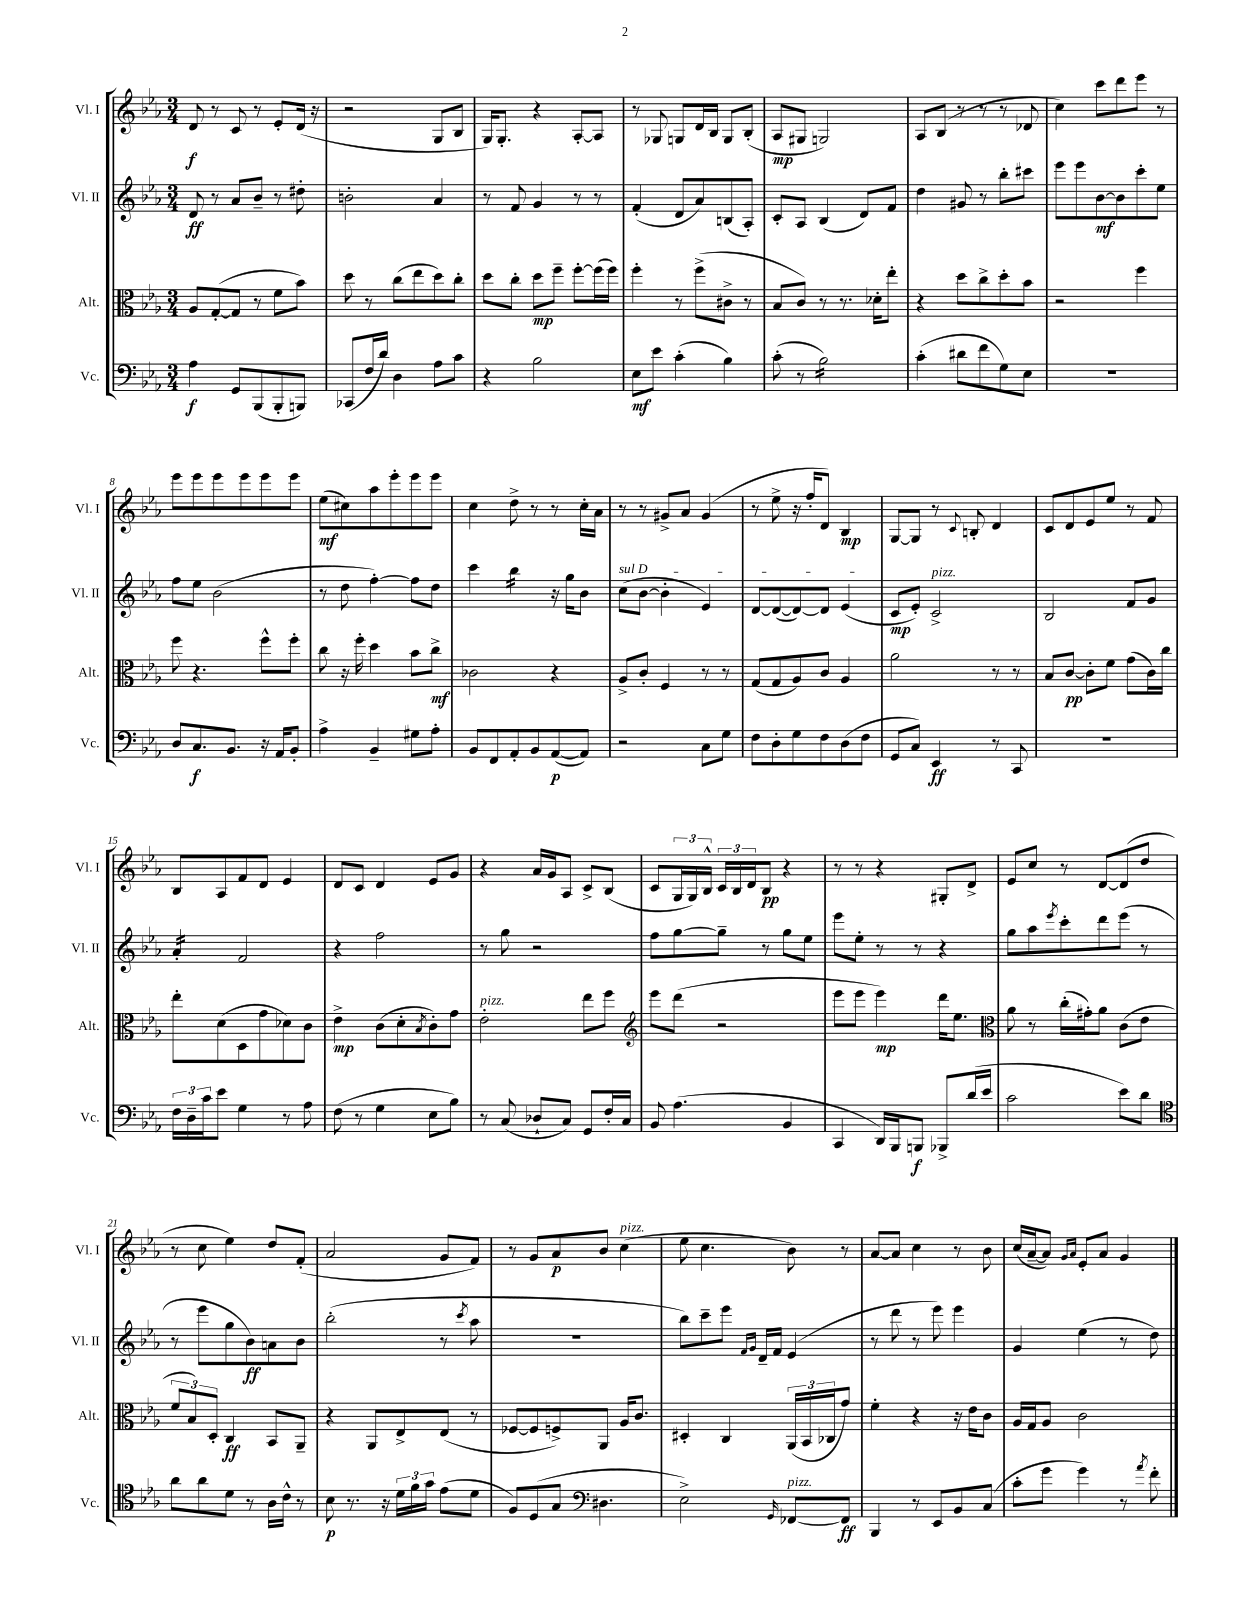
<<
\new StaffGroup <<
\new Staff = "s0" \with { instrumentName = "Vl. I" shortInstrumentName = "Vl. I" } {
    \clef treble \key ees \major \numericTimeSignature \time 3/4
    d'8\f r8 c'8 r8 ees'8-. d'16( r16 |
    r2 g8 bes8 |
    g16) g8.-. r4 aes8~-. aes8 |
    r8 ges8 g8 d'16 bes16 g8 bes8-.( |
    aes8\mp gis8 g2) |
    aes8 bes8( r8 r8 r8 des'8 |
    c''4) c'''8 d'''8 ees'''8 r8 |
    ees'''8 ees'''8 ees'''8 ees'''8 ees'''8 ees'''8 |
    ees''8\mf( cis''8) aes''8 ees'''8-. ees'''8 ees'''8 |
    c''4 d''8-> r8 r8 c''16-. aes'16 |
    r8 r8 gis'8-> aes'8 gis'4( |
    r8 ees''8-> r16 f''16-. d'8) bes4\mp |
    g8~ g8 r8 \appoggiatura { c'8 } b8-. d'4 |
    c'8 d'8 ees'8 ees''8 r8 f'8 |
    bes8 aes8 f'8 d'8 ees'4 |
    d'8 c'8 d'4 ees'8 g'8 |
    r4 aes'16 g'16 aes8 c'8-> bes8( |
    c'8 \tuplet 3/2 { g16 g16) bes16-^ } \tuplet 3/2 { c'16 bes16 d'16 } bes8\pp r4 |
    r8 r8 r4 gis8-. d'8-> |
    ees'8 c''8 r8 d'8~ d'8( d''8 |
    r8 c''8 ees''4) d''8 f'8-.( |
    aes'2 g'8 f'8) |
    r8 g'8 aes'8\p bes'8 c''4^\markup { \italic "pizz." }( |
    ees''8 c''4. bes'8) r8 |
    aes'8~ aes'8 c''4 r8 bes'8 |
    c''16( aes'16~-- aes'8) \grace { g'16 aes'16 } ees'8-. aes'8 g'4 \bar "|." |
}
\new Staff = "s1" \with { instrumentName = "Vl. II" shortInstrumentName = "Vl. II" } {
    \clef treble \key ees \major \numericTimeSignature \time 3/4
    d'8\ff r8 aes'8 bes'8-- r8 dis''8-. |
    b'2-. aes'4 |
    r8 f'8 g'4 r8 r8 |
    f'4-.( d'8 aes'8) b8( aes8-.) |
    c'8-. aes8 bes4( d'8) f'8 |
    d''4 gis'8 r8 bes''8-. cis'''8 |
    ees'''8 ees'''8 bes'8~\mf bes'8 c'''8-. ees''8 |
    f''8 ees''8 bes'2( |
    r8 d''8 f''4~-.) f''8 d''8 |
    c'''4 bes''4:16 r16 g''16 bes'8 |
    \once \override TextSpanner.bound-details.left.text = \markup { \italic "sul D" } c''8\startTextSpan( bes'8~ bes'4-. ees'4) |
    d'8~ d'8~( d'8~) d'8 ees'4\stopTextSpan( |
    c'8\mp ees'8-.) c'2->^\markup { \italic "pizz." } |
    bes2 f'8 g'8 |
    aes'4:16-. f'2 |
    r4 f''2 |
    r8 g''8 r2 |
    f''8 g''8~ g''8-- r8 g''8 ees''8 |
    ees'''8 ees''8-. r8 r8 r4 |
    g''8 aes''8 \acciaccatura { ees'''8 } c'''8-. d'''8 ees'''8( r8 |
    r8 ees'''8 g''8 bes'8\ff) a'8 bes'8 |
    bes''2-.( r8 \acciaccatura { c'''8 } aes''8 |
    R2. |
    bes''8) c'''8-- ees'''8 \grace { f'16 g'16 } d'16-- f'16 ees'4( |
    r8 d'''8 r8 ees'''8) ees'''4 |
    g'4 ees''4( r8 d''8) \bar "|." |
}
\new Staff = "s2" \with { instrumentName = "Alt." shortInstrumentName = "Alt." } {
    \clef alto \key ees \major \numericTimeSignature \time 3/4
    aes8 g8~-.( g8 r8 f'8 bes'8) |
    d''8 r8 c''8( ees''8 d''8) c''8-. |
    d''8 c''8-. d''8\mp f''8-- f''8~-. f''16( f''16) |
    f''4-. r8 f''8->( cis'8-> r8 |
    bes8 c'8) r8 r8. des'16-. ees''8-. |
    r4 d''8 c''8-> d''8-. bes'8 |
    r2 f''4 |
    f''8 r4. f''8-^ f''8-. |
    c''8 r16 f''16-. d''4 bes'8 c''8->\mf |
    ces'2 r4 |
    aes8-> c'8-. f4 r8 r8 |
    g8( g8 aes8) c'8 aes4 |
    aes'2 r8 r8 |
    bes8 c'8~\pp c'8-. f'8 g'8( c'16) c''16 |
    ees''8-. d'8( d8 g'8 des'8) c'8 |
    ees'4->\mp c'8( d'8-. \acciaccatura { bes8 } c'8-.) g'8 |
    ees'2-.^\markup { \italic "pizz." } ees''8 f''8 |
    \clef treble ees'''8 d'''8( r2 |
    ees'''8 ees'''8 ees'''4\mp) d'''16 ees''8. |
    \clef alto aes'8 r8 c''16-.( gis'16-.) aes'8 c'8( ees'8 |
    \tuplet 3/2 { f'8 bes8) d8-. } c4\ff bes,8 aes,8-- |
    r4 aes,8 ees8-> ees8( r8 |
    fes8~ fes8 f8->) aes,8 aes16 c'8. |
    dis4-. c4 \tuplet 3/2 { aes,16( bes,16 ces16 } g'8) |
    f'4-. r4 r16 ees'16 c'8 |
    aes16 g16 aes8 c'2 \bar "|." |
}
\new Staff = "s3" \with { instrumentName = "Vc." shortInstrumentName = "Vc." } {
    \clef bass \key ees \major \numericTimeSignature \time 3/4
    aes4\f g,8 bes,,8( bes,,8-. b,,8) |
    ces,8( f16 d'16) d4 aes8 c'8 |
    r4 bes2 |
    ees8\mf ees'8 c'4-.( bes4) |
    c'8-.( r8 bes2:16) |
    c'4-.( dis'8 f'8 g8) ees8 |
    R2. |
    d8 c8.\f bes,8. r16 aes,16 bes,8-. |
    aes4-> bes,4-- gis8 aes8-. |
    bes,8 f,8 aes,8-. bes,8 aes,8~\p( aes,8) |
    r2 c8 g8 |
    f8 d8-. g8 f8 d8( f8 |
    g,8 c8) ees,4\ff r8 c,8 |
    R2. |
    \tuplet 3/2 { f16 d16-- c'16 } ees'8 g4 r8 aes8 |
    f8( r8 g4 ees8 bes8) |
    r8 c8( des8-! c8) g,8 f16-. c16 |
    bes,8 aes4.( bes,4 |
    c,4 d,16) bes,,16 b,,8\f bes,,8-> d'16( ees'16 |
    c'2 ees'8) d'8 |
    \clef tenor aes'8 aes'8 d'8 r8 aes16 c'16-^ r8 |
    bes8\p r8. r16 \tuplet 3/2 { d'16 f'16 g'16 } ees'8( d'8 |
    f8) d8( g8 \clef bass dis4. |
    ees2->) \grace { g,16 } fes,8~^\markup { \italic "pizz." } fes,8\ff |
    bes,,4 r8 ees,8 bes,8 c8( |
    c'8-. g'8 g'4) r8 \acciaccatura { aes'8 } f'8-. \bar "|." |
}
>>
>>
